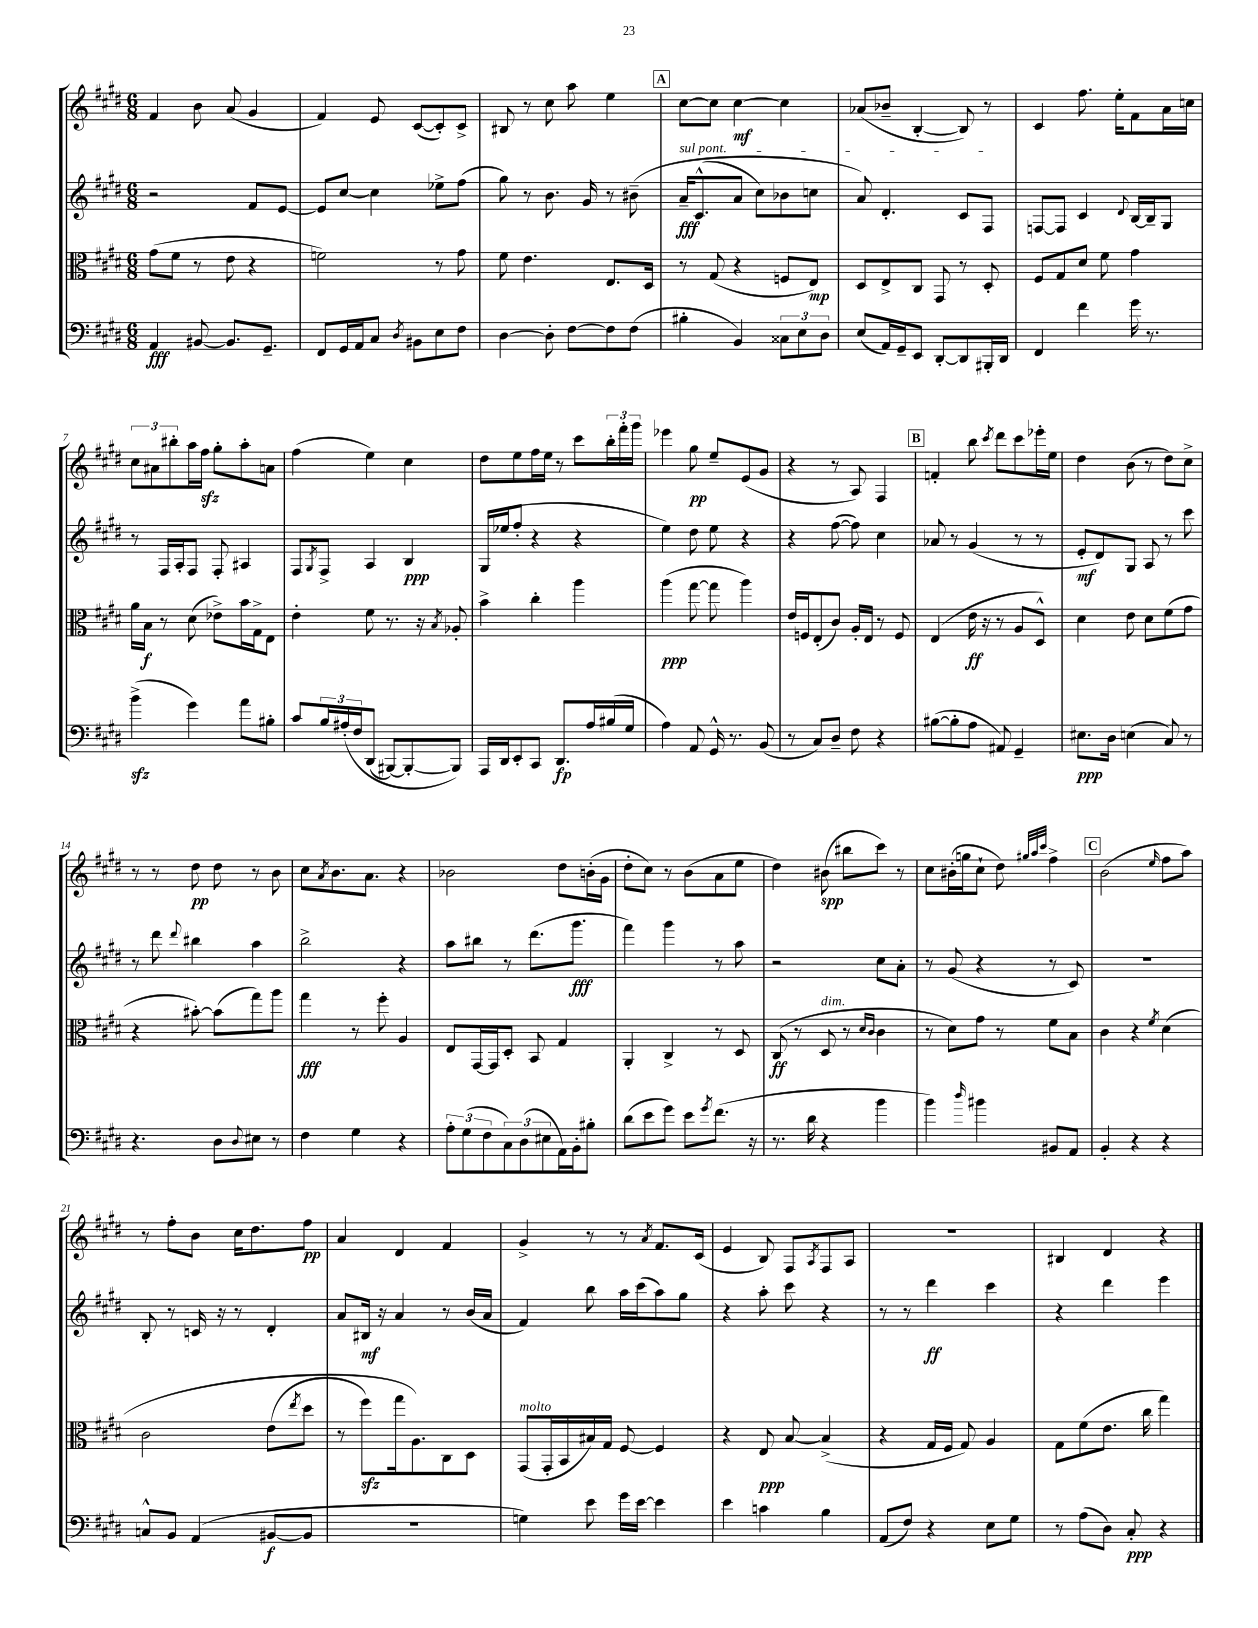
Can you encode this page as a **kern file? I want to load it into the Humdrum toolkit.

**kern	**dynam	**kern	**dynam	**kern	**dynam	**kern	**dynam
*part4	*part4	*part3	*part3	*part2	*part2	*part1	*part1
*staff4	*staff4	*staff3	*staff3	*staff2	*staff2	*staff1	*staff1
*clefF4	*	*clefC3	*	*clefG2	*	*clefG2	*
*k[f#c#g#d#]	*	*k[f#c#g#d#]	*	*k[f#c#g#d#]	*	*k[f#c#g#d#]	*
*M6/8	*	*M6/8	*	*M6/8	*	*M6/8	*
=1	=1	=1	=1	=1	=1	=1	=1
4AA/	fff	(8g#\L	.	2r	.	4f#/	.
.	.	8f#\J	.	.	.	.	.
[8BB#X/	.	8r	.	.	.	8b\	.
8.BB#/L]	.	8e\	.	.	.	(8a/	.
.	.	4r	.	8f#/L	.	4g#/	.
8.GG#~/J	.	.	.	.	.	.	.
.	.	.	.	[8e/J	.	.	.
=2	=2	=2	=2	=2	=2	=2	=2
8FF#/L	.	2fn\)	.	8e/L]	.	4f#/)	.
16GG#/L	.	.	.	[8cc#/J	.	.	.
16AA/J	.	.	.	.	.	.	.
8C#/J	.	.	.	4cc#\]	.	8e/	.
8qD#/	.	.	.	.	.	.	.
8BB#X\L	.	.	.	.	.	([8c#/L	.
8E\	.	8r	.	8ee-X^\L	.	8c#'/])	.
8F#\J	.	8g#\	.	(8ff#\J	.	8c#^/J	.
=3	=3	=3	=3	=3	=3	=3	=3
[4D#\	.	8f#\	.	8gg#\)	.	8B#X/	.
.	.	4.e\	.	8r	.	8r	.
8D#'\]	.	.	.	8.b\	.	8cc#\	.
[8F#\L	.	.	.	.	.	8aa\	.
.	.	.	.	16g#/	.	.	.
8F#\]	.	8.E/L	.	8r	.	4ee\	.
(8F#\J	.	.	.	(8b#X~\	.	.	.
.	.	16D#/Jk	.	.	.	.	.
!!LO:REH:place=s1:t=A
=4	=4	=4	=4	=4	=4	=4	=4
!	!	!	!	!LO:TX:a:i:t=sul pont.	!	!	!
4B#X'\	.	8r	.	16a~/KL	fff	[8cc#\L	.
.	.	.	.	(8.c#^^/	.	.	.
.	.	(8G#/	.	.	.	8cc#\J]	.
4BB/)	.	4r	.	8a/J	.	[4cc#\	mf
.	.	.	.	8cc#\L)	.	.	.
12C##X\L	.	8Fn/L	.	8b-X\	.	4cc#\]	.
12E\	.	.	.	.	.	.	.
.	.	8E/J)	mp	8ccn\J	.	.	.
12D#\J	.	.	.	.	.	.	.
=5	=5	=5	=5	=5	=5	=5	=5
(8E/L	.	8D#/L	.	8a/)	.	(8a-X/L	.
16AA/L)	.	8E^/	.	4.d#'/	.	8b-X~/J	.
16GG#~/J	.	.	.	.	.	.	.
8EE/J	.	8C#/J	.	.	.	[4B'/	.
[8DD#'/L	.	8GG#/	.	.	.	.	.
8DD#/]	.	8r	.	8c#/L	.	8B/])	.
16BBB#X'/L	.	8D#'/	.	8F#/J	.	8r	.
16DD#/JJ	.	.	.	.	.	.	.
=6	=6	=6	=6	=6	=6	=6	=6
4FF#/	.	8F#/L	.	[8Fn/L	.	4c#/	.
.	.	8G#/	.	8F/J]	.	.	.
4f#\	.	8d#/J	.	4c#/	.	8.ff#\	.
.	.	8f#\	.	.	.	.	.
.	.	.	.	.	.	16ee'\KL	.
.	.	.	.	8qqd#/	.	.	.
16g#\	.	4g#\	.	[16B/LL	.	8f#\	.
8.r	.	.	.	16B~/J]	.	.	.
.	.	.	.	8G#/J	.	16a\L	.
.	.	.	.	.	.	16ccn\JJ	.
!!LO:LB:g=z
=7	=7	=7	=7	=7	=7	=7	=7
(4bzz^\	.	16a\LL	.	8r	.	12cc#\L	.
.	.	16B\JJ	f	.	.	.	.
.	.	.	.	.	.	12a#X\	.
.	.	8r	.	16F#/LL	.	.	.
.	.	.	.	.	.	12bb#X'\	.
.	.	.	.	16A'/J	.	.	.
4g#\)	.	(8d#\	.	8F#/J	.	16aa\L	.
.	.	.	.	.	.	16ff#zz\JJ	.
.	.	8e-X^\L)	.	8F#'/	.	8gg#'\L	.
8a\L	.	16b\L	.	4A#X/	.	8aa'\	.
.	.	16G#^\J	.	.	.	.	.
8B#X'\J	.	8E\J	.	.	.	8an\J	.
=8	=8	=8	=8	=8	=8	=8	=8
8c#/L	.	4e'\	.	8F#/L	.	(4ff#\	.
.	.	.	.	8qG#/	.	.	.
24B/L	.	.	.	8F#^/J	.	.	.
(24A#X'/	.	.	.	.	.	.	.
24F#/J	.	.	.	.	.	.	.
(8DD#/J	.	8f#\	.	4A/	.	4ee\)	.
[8BBB#X/L)	.	8.r	.	.	.	.	.
8BBB#'/_	.	.	.	4B/	ppp	4cc#\	.
.	.	16r	.	.	.	.	.
.	.	8qB/	.	.	.	.	.
8BBB#/J])	.	8A-X'/	.	.	.	.	.
=9	=9	=9	=9	=9	=9	=9	=9
16AAA/LL	.	4b^\	.	16G#/LL	.	8dd#\L	.
16DD#/J	.	.	.	(16ee-X/J	.	.	.
8EE'/	.	.	.	8ff#'/J	.	8ee\	.
8CC#/J	.	4cc#'\	.	4r	.	16ff#\L	.
.	.	.	.	.	.	16ee\JJ	.
8.DD#/L	fp	.	.	.	.	8r	.
.	.	4aa\	.	4r	.	8ccc#\L	.
16A/L	.	.	.	.	.	.	.
(16B#X/	.	.	.	.	.	24bb'\L	.
.	.	.	.	.	.	24fff#'\	.
16G#/JJ	.	.	.	.	.	.	.
.	.	.	.	.	.	24ggg#\JJ	.
=10	=10	=10	=10	=10	=10	=10	=10
4A\)	.	(4aa\	ppp	4ee\)	.	4eee-X\	.
8AA/	.	[8gg#\	.	8dd#\	.	8gg#\	pp
16GG#^^/	.	8gg#\]	.	8ee\	.	8ee~/L	.
8.r	.	.	.	.	.	.	.
.	.	4aa\)	.	4r	.	(8e/	.
(8BB/	.	.	.	.	.	8g#/J	.
=11	=11	=11	=11	=11	=11	=11	=11
8r	.	16e/LL	.	4r	.	4r	.
.	.	16Fn/J	.	.	.	.	.
8C#/L)	.	(8E'/	.	.	.	.	.
8D#~/J	.	8c#/J)	.	([8ff#\	.	8r	.
8F#\	.	16A'/LL	.	8ff#\])	.	8A/)	.
.	.	16E/JJ	.	.	.	.	.
4r	.	8r	.	4cc#\	.	4F#/	.
.	.	8F/	.	.	.	.	.
!!LO:REH:place=s1:t=B
=12	=12	=12	=12	=12	=12	=12	=12
([8B#X\L	.	(4E/	.	8a-X/	.	4fn'/	.
8B#'\]	.	.	.	8r	.	.	.
8A\J	.	16e\	ff	(4g#/	.	8bb\	.
.	.	16r	.	.	.	.	.
.	.	.	.	.	.	8qccc#/	.
8AA#X/)	.	8r	.	.	.	8ddd#\L	.
4GG#~/	.	8A/L	.	8r	.	8ccc#\	.
.	.	8D#^^/J)	.	8r	.	16eee-X'\L	.
.	.	.	.	.	.	16ee\JJ	.
=13	=13	=13	=13	=13	=13	=13	=13
8.E#X\L	ppp	4d#\	.	8e'/L	mf	4dd#\	.
.	.	.	.	8d#/)	.	.	.
16D#\Jk	.	.	.	.	.	.	.
(4En\	.	8e\	.	8G#/J	.	(8b\	.
.	.	8d#\L	.	8A/	.	8r	.
8C#/)	.	(8f#\	.	8r	.	8dd#\L)	.
8r	.	8g#\J	.	8ccc#\	.	8cc#^\J	.
!!LO:LB:g=z
=14	=14	=14	=14	=14	=14	=14	=14
4.r	.	4r	.	8r	.	8r	.
.	.	.	.	8ddd#\	.	8r	.
.	.	.	.	8qqddd#/	.	.	.
.	.	[8b#X'\)	.	4bb#X\	.	8dd#\	pp
8D#\L	.	(8b#\L]	.	.	.	8dd#\	.
8qqD#/	.	.	.	.	.	.	.
8E#X\J	.	8gg#\)	.	4aa\	.	8r	.
8r	.	8aa\J	.	.	.	8b\	.
=15	=15	=15	=15	=15	=15	=15	=15
4F#\	.	4gg#\	fff	2bb^\	.	8cc#\L	.
.	.	.	.	.	.	8qa/	.
.	.	.	.	.	.	8.b\	.
4G#\	.	8r	.	.	.	.	.
.	.	.	.	.	.	8.a\J	.
.	.	8ff#'\	.	.	.	.	.
4r	.	4A/	.	4r	.	4r	.
=16	=16	=16	=16	=16	=16	=16	=16
12A'\L	.	8E/L	.	8aa\L	.	2b-X\	.
(12G#\	.	.	.	.	.	.	.
.	.	[16GG#/L	.	8bb#X\J	.	.	.
12F#\	.	.	.	.	.	.	.
.	.	16GG#/J]	.	.	.	.	.
12C#\)	.	8D#'/J	.	8r	.	.	.
(12D#\	.	.	.	.	.	.	.
.	.	8BB/	.	(8.ddd#\L	.	.	.
12E#X\	.	.	.	.	.	.	.
16AA\L)	.	4G#/	.	.	.	8dd#\L	.
16BB'\J	.	.	.	8.ggg#\J	fff	.	.
8B#X'\J	.	.	.	.	.	(16bn'\L	.
.	.	.	.	.	.	16g#\JJ	.
=17	=17	=17	=17	=17	=17	=17	=17
(8d#\L	.	4AA'/	.	4fff#\)	.	8dd#'\L	.
8e\	.	.	.	.	.	8cc#\J)	.
8g#\J)	.	4C#^/	.	4ggg#\	.	8r	.
8e\L	.	.	.	.	.	(8b\L	.
8qg#/	.	.	.	.	.	.	.
(8.f#\J	.	8r	.	8r	.	8a\	.
.	.	8D#/	.	8aa\	.	8ee\J	.
16r	.	.	.	.	.	.	.
=18	=18	=18	=18	=18	=18	=18	=18
8.r	.	(8C#/	ff	2r	.	4dd#\)	.
.	.	8r	.	.	.	.	.
16d#\	.	.	.	.	.	.	.
!	!	!LO:TX:a:i:t=dim.	!	!	!	!	!
4r	.	8D#/	.	.	.	(8b#X\	spp
.	.	8r	.	.	.	8bb#X\L	.
.	.	16qqd#/LL	.	.	.	.	.
.	.	16qqc#/JJ	.	.	.	.	.
4b\	.	4c#\	.	8cc#\L	.	8ccc#\J)	.
.	.	.	.	8a'\J	.	8r	.
=19	=19	=19	=19	=19	=19	=19	=19
4b\)	.	8r	.	8r	.	8cc#\L	.
.	.	8d#\L)	.	(8g#/	.	(16b#X'\L	.
.	.	.	.	.	.	16ggn\J	.
16qqdd#/	.	.	.	.	.	.	.
4b#X\	.	8g#\J	.	4r	.	8cc#`\J	.
.	.	8r	.	.	.	8dd#\)	.
.	.	.	.	.	.	32qqgg#X/LLL	.
.	.	.	.	.	.	32qqaa/	.
.	.	.	.	.	.	32qqccc#/JJJ	.
8BB#X/L	.	8f#\L	.	8r	.	4ff#^\	.
8AA/J	.	8B\J	.	8c#/)	.	.	.
!!LO:REH:place=s1:t=C
=20	=20	=20	=20	=20	=20	=20	=20
4BB'/	.	4c#\	.	2.r	.	(2b\	.
4r	.	4r	.	.	.	.	.
.	.	8qf#/	.	.	.	16qqee/	.
4r	.	(4d#\	.	.	.	8ff#\L	.
.	.	.	.	.	.	8aa\J)	.
!!LO:LB:g=z
=21	=21	=21	=21	=21	=21	=21	=21
8Cn^^/L	.	2c#\	.	8B'/	.	8r	.
8BB/J	.	.	.	8r	.	8ff#'\L	.
(4AA/	.	.	.	16cn/	.	8b\J	.
.	.	.	.	16r	.	.	.
.	.	.	.	8r	.	16cc#\KL	.
.	.	.	.	.	.	8.dd#\	.
[8BB#X/L	f	(8e\L	.	4d#'/	.	.	.
.	.	8qee/	.	.	.	.	.
8BB#/J]	.	8dd#\J	.	.	.	8ff#\J	pp
=22	=22	=22	=22	=22	=22	=22	=22
2.r	.	8r	.	8a/L	.	4a/	.
.	.	8ff#zz\L)	.	16B#X/Jk	mf	.	.
.	.	.	.	16r	.	.	.
.	.	16gg#\k	.	4a/	.	4d#/	.
.	.	8.A\)	.	.	.	.	.
.	.	8C#\	.	8r	.	4f#/	.
.	.	8D#\J	.	(16b/LL	.	.	.
.	.	.	.	16a/JJ	.	.	.
=23	=23	=23	=23	=23	=23	=23	=23
!	!	!LO:TX:a:i:t=molto	!	!	!	!	!
4Gn\)	.	(8GG#/L	.	4f#/)	.	4g#^/	.
.	.	16GG#'/L	.	.	.	.	.
.	.	16BB/	.	.	.	.	.
8e\	.	16B#X/)	.	8bb\	.	8r	.
.	.	16G#/JJ	.	.	.	.	.
16g#\LL	.	[8F#/	.	16aa\LL	.	8r	.
[16e\JJ	.	.	.	(16ccc#\J	.	.	.
.	.	.	.	.	.	8qa/	.
4e\]	.	4F#/]	.	8aa\)	.	8.f#/L	.
.	.	.	.	8gg#\J	.	.	.
.	.	.	.	.	.	(16c#/Jk	.
=24	=24	=24	=24	=24	=24	=24	=24
4e\	.	4r	.	4r	.	4e/	.
4cn\	.	8E/	ppp	8aa'\	.	8B/)	.
.	.	[8B/	.	8ccc#\	.	8F#/L	.
.	.	.	.	.	.	8qA/	.
4B\	.	(4B^/]	.	4r	.	8F#/	.
.	.	.	.	.	.	8A/J	.
=25	=25	=25	=25	=25	=25	=25	=25
(8AA/L	.	4r	.	8r	.	2.r	.
8F#/J)	.	.	.	8r	.	.	.
4r	.	16G#/LL	.	4ddd#\	ff	.	.
.	.	16F#/JJ	.	.	.	.	.
.	.	8G#/)	.	.	.	.	.
8E\L	.	4A/	.	4ccc#\	.	.	.
8G#\J	.	.	.	.	.	.	.
=26	=26	=26	=26	=26	=26	=26	=26
8r	.	8G#\L	.	4r	.	4B#X/	.
(8A\L	.	(8f#\	.	.	.	.	.
8D#\J)	.	8.e\J	.	4ddd#\	.	4d#/	.
8C#'/	ppp	.	.	.	.	.	.
.	.	16cc#\	.	.	.	.	.
4r	.	4gg#\)	.	4eee\	.	4r	.
==	==	==	==	==	==	==	==
*-	*-	*-	*-	*-	*-	*-	*-
